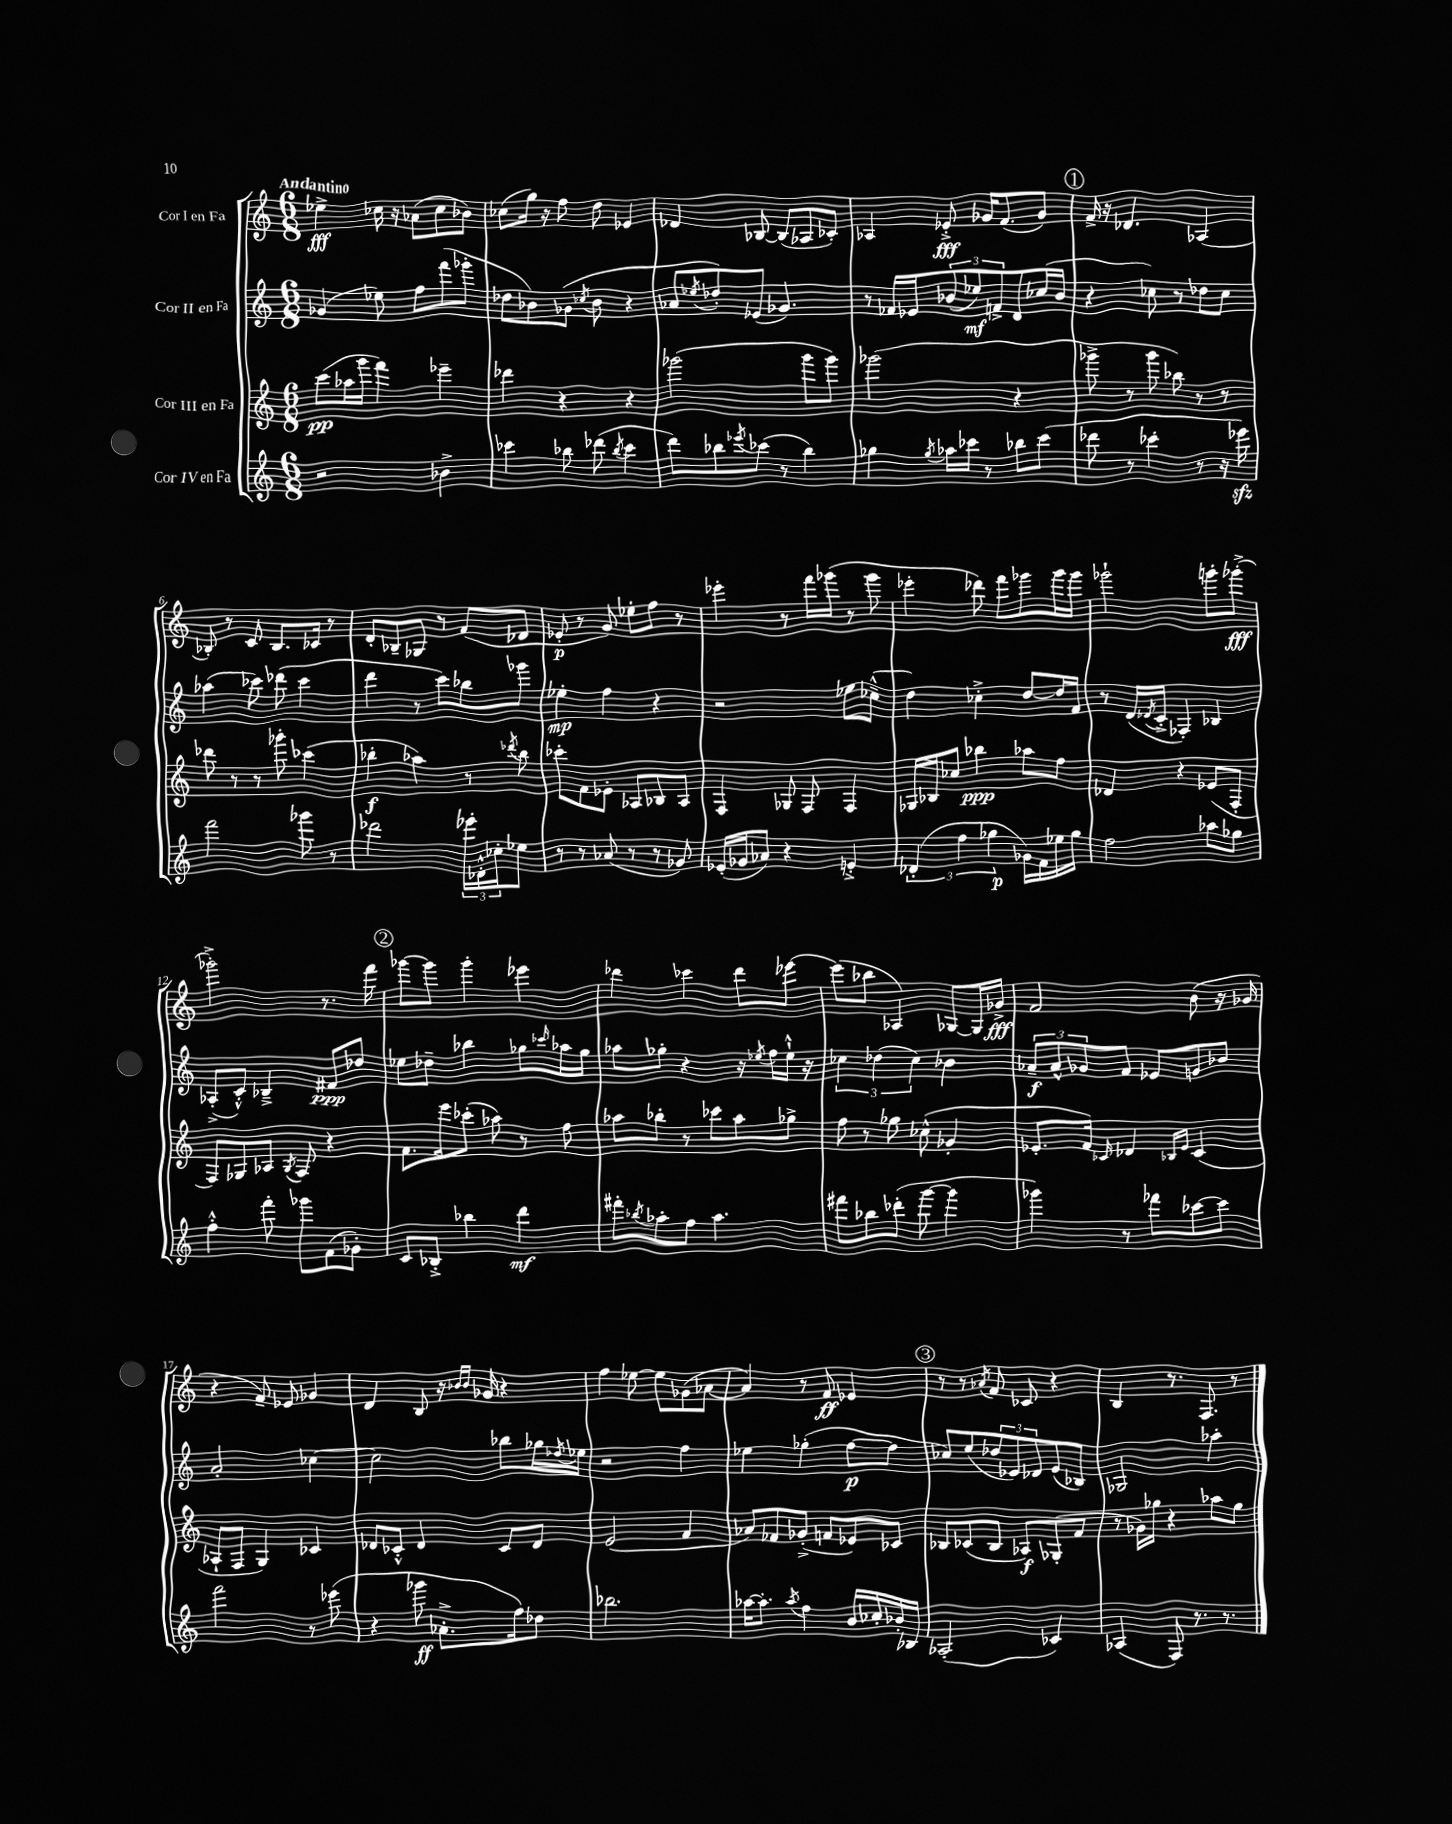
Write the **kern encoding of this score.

**kern	**kern	**kern	**kern
*staff4	*staff3	*staff2	*staff1
*clefG2	*clefG2	*clefG2	*clefG2
*k[]	*k[]	*k[]	*k[]
*M6/8	*M6/8	*M6/8	*M6/8
2r	(8ccc\L	(4g-/	4ee-^\
.	16aa-\L	.	.
.	16ggg\JJ	.	.
.	4fff\)	8ee-\)	16cc-\
.	.	.	16r
.	.	8ff\L	(8a-\L
4b-^\	4eee-~\	(8fff\	8cc-\
.	.	8ggg-'\J	8b-\J)
=	=	=	=
4ccc-\	4ddd-\	8dd-\L	(8cc-\L
.	.	8b-\)	16gg\Jk)
.	.	.	16r
8bb-\	4r	(8g-\J	8ff\
.	.	8qcc-/	.
(8ddd-\	.	8b-\	8dd\
8qbb-/	.	.	.
4ccc-\	4r	4r	4e-/
=	=	=	=
8ddd\L)	(2ggg-\	8a-/L	4d-/
.	.	8qee-/	.
8bb-\	.	8dd-'/)	.
8qeee-/	.	.	.
(8ccc-\J	.	(8e-/J	[8B-/
8r	.	4.g-/)	(8B-/]L
4bb-\)	8ggg-\L	.	8A-/
.	8ggg-\J)	.	8c-'/J)
=	=	=	=
4gg-\	(2ggg-\	8r	4A-/
.	.	16f-/LL	.
.	.	16e-/J	.
8qgg-/	.	.	.
16aa-\LL	.	(12b-/	8e-'^/
16ccc-\JJ	.	.	.
.	.	12ee-/)	.
8r	.	.	16g-/LK
.	.	12f^/	.
.	.	.	(8.f/
8bb-\L	4r	8d/	.
(8ccc-\J	.	(16cc-/L	8g-/J)
.	.	16b-/JJ	.
=	=	=	=
8ddd-\	8ggg-^\	4r	16f^/
.	.	.	16r
8r	8r	.	4.d-/
4ccc-'\	8ggg-\	8cc-\)	.
.	8bb-\)	8r	.
8r	8r	8dd-\L	(4A-/
16r	8r	8cc-\J	.
16eee-\)	.	.	.
=	=	=	=
2fff\	8ddd-\	(4aa-\	8B-'/)
.	8r	.	8r
.	8r	8ccc-\)	8c/
.	8ggg-'\	(8ddd-\	8.B-/L
8ggg-\	(4ccc-\	4ccc-\	.
.	.	.	16c-/Jk
8r	.	.	8r
=	=	=	=
2ddd-\	4bb-'\	4ddd\	8d'/L
.	.	.	8B-~/
.	4aa-\)	8r	8G-/J
.	.	8ccc\L)	8r
24eee-'\LL	8r	8bb-\	(8f/L
24d-'^^\	.	.	.
24cc-'\J	.	.	.
.	8qddd-/	.	.
8ee-\J	8bb-\	8ggg-\J	8d-/J
=	=	=	=
8r	8ccc-'\L	4ee-'\	8e-'/
8r	8f\	.	8r
(8a-/	8e-'\J	4ff\	8g/)
8r	8A-/L	.	8ee-'\L
8r	8B-/	4r	8ff\J
8g-/)	8A-/J	.	8r
=	=	=	=
(16e-'/LL	4F/	2r	4eee-'\
16g-/J	.	.	.
8a-/J)	.	.	.
4r	8G-/	.	8r
.	8F/	.	16fff\LL
.	.	.	(16ggg-\JJ
4e'^/	4F/	8ee-\L	8r
.	.	(8cc-~^^\J	8ggg-\
=	=	=	=
(6d-'/	16G-/LL	4dd\)	4eee-'\
.	16B-/J	.	.
.	8cc-/J	.	.
6ff\	.	.	.
.	4bb-\	4cc-'^\	8ddd-\)
6gg-\	.	.	.
.	.	.	8fff\L
16g-\LL)	8aa-\L	[8dd/L	8ggg-\
16f\	.	.	.
16ee-\	8ff\J	16dd/]L	16ggg-\L
16gg-\JJ	.	16f/JJ	16ggg-\JJ
=	=	=	=
2ff\	4d-/	8r	2ggg-`\
.	.	(16d/LL	.
.	.	8qd-/	.
.	.	16c'^/JJ	.
.	4r	4F-'/)	.
8aa-\L	(8e-/L	4B-/	8ggg'\L
8gg-\J	8F'/J	.	(8ggg-'^\J
=	=	=	=
4ff'^^\	8F/L)	(8A-'^/L	2ggg-'^\)
.	8G-/	8c'^^/J)	.
8fff'\	8A-/J	4B-~^/	.
.	8qG-/	.	.
8ggg-\L	8F/	.	.
(8f\	4r	8f#/L	8.r
8g-'\J)	.	8dd-/J	.
.	.	.	16fff\
=	=	=	=
8c/L	8.f\L	8ee-\L	[8ggg-\L
8B-'^/J	.	8dd-~\J	8ggg-\]J
.	16eee\k	.	.
4bb-\	(8ccc-'\J	4bb-\	4ggg-'\
.	8aa-\)	.	.
4ddd\	8r	8gg-\L	4eee-\
.	.	16qqccc-/	.
.	8ff\	16aa-\L	.
.	.	16gg-\JJ	.
=	=	=	=
8fff#'\L	8aa-\L	8aa-\L	4ddd-\
8qbb-/	.	.	.
8aa-'\	8bb-'\J	8gg-'\J	.
8ff\J	8r	4r	4ccc-\
4.aa-\	8ccc-\L	.	.
.	8aa-\	16r	8ddd-\L
.	.	8qee-/	.
.	.	16ff\LL	.
.	8gg-^\J	16ee-`^^\JJ	[8eee-\J
.	.	16r	.
=	=	=	=
8fff#\L	8ff\	6cc-\	(8eee-\]L
8bb-\	8r	.	8bb-\J
.	.	(6dd-\	.
(8ddd-'\J	8gg-\	.	4A-/)
.	.	6cc-\)	.
[8ggg\	(8cc-^^\	.	.
4ggg\]	4g-'/	4b-\	[8G-/L
.	.	.	16G-/]L
.	.	.	16g-^/JJ
=	=	=	=
4ggg-\)	8.e-'/L	12a-~/L	2f/
.	.	12a-^^/	.
.	.	12g-/	.
.	16f/Jk)	.	.
.	16qqc-/	.	.
8r	4d-/	8f/J	.
8fff-\L	.	8e-/L	.
.	16qqB-/LL	.	.
.	16qqe-/JJ	.	.
[8ccc-\	(4c-/	8g/	(8b\
8ccc-\]J	.	8b-/J	16r
.	.	.	16g-/
=	=	=	=
2fff\	8A-`/L	2a'/	4r
.	8F/J	.	.
.	4G/)	.	8f~/)
.	.	.	8e-/
8r	4c-/	[4cc-\	4g-/
(8eee-\	.	.	.
=	=	=	=
4r	8d-/L	2cc-\]	4d/
.	8c-'^^/J	.	.
8ggg-\	4d-/	.	8B/
8.a-'^\L	.	.	16r
.	.	.	16qqb-/LL
.	.	.	16qqb-/JJ
.	.	.	16g-/
.	8c-/L	8bb-\L	4r
16ff\k)	.	.	.
8dd-\J	8d-/J	16gg-\L	.
.	.	8qdd-/	.
.	.	16ee-\JJ	.
=	=	=	=
2.bb-\	(2e/	2r	4ff\
.	.	.	[8ee-\
.	.	.	8ee-\]L
.	4f/	4ff\	(8g-\
.	.	.	[8a-\J
=	=	=	=
[16aa-\LK	8a-/L)	4ee-\	4a-/])
8.aa-'\]J	.	.	.
.	8f-/	.	.
8qaa-/	.	.	.
4ff\	(8g-'^/J	(4gg-'\	8r
.	8f/L	.	8f/
16b/LL	8e-/)	[8ff\L	4e-/
16cc-'/	.	.	.
16b-'/	8c-/J	8ff\]J	.
16B-/JJ	.	.	.
=	=	=	=
(2A-'/	8B-/L	8cc-/L)	8r
.	(8c-/	(8ee/	8r
.	.	.	8qa-/
.	8B-/J	12dd-/	8f/
.	.	12e-/)	.
.	8A-/L)	.	8c-/
.	.	12d-/	.
4c-/)	(8G-'/	(8e-/	4r
.	8f/J	8B-/J)	.
=	=	=	=
(4A-/	8r	2G-/	4B/
.	16g-\LL)	.	.
.	16gg-\JJ	.	.
8F/)	4r	.	8.r
8.r	.	.	.
.	.	.	8.F/
.	8aa-\L	4aa-'\	.
8.r	.	.	.
.	8gg-\J	.	8r
==	==	==	==
*-	*-	*-	*-
